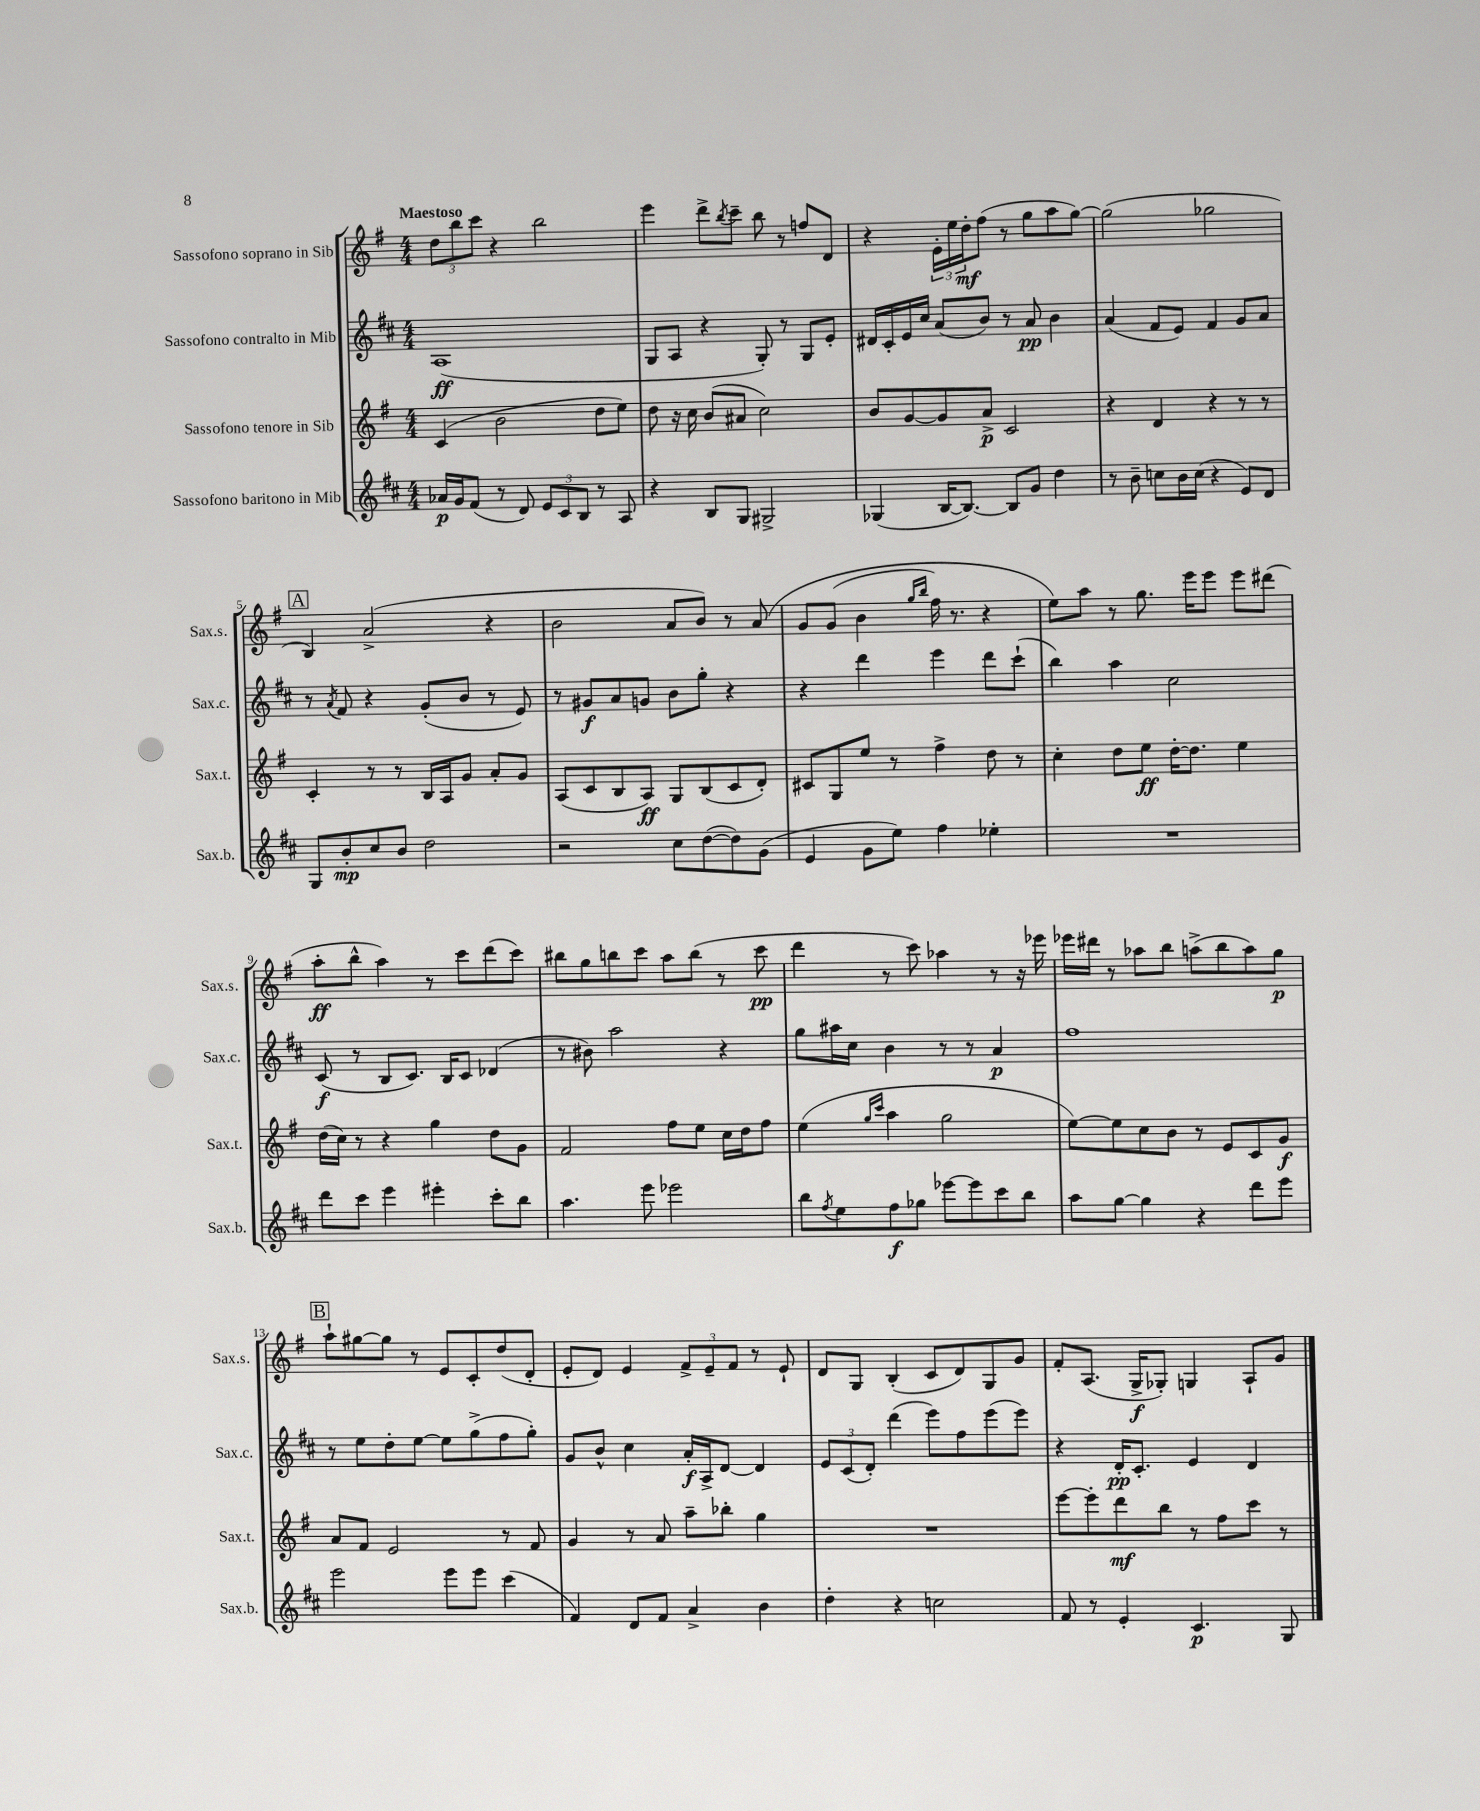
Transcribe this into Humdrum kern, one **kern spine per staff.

**kern	**kern	**kern	**kern
*staff4	*staff3	*staff2	*staff1
*clefG2	*clefG2	*clefG2	*clefG2
*k[f#c#]	*k[f#]	*k[f#c#]	*k[f#]
*M4/4	*M4/4	*M4/4	*M4/4
16a-/LL	(4c/	(1A	12dd\L
16g/J	.	.	.
.	.	.	12bb\
(8f#/J	.	.	.
.	.	.	12ccc\J
8r	2b\	.	4r
8d/)	.	.	.
12e/L	.	.	2bb\
12c#/	.	.	.
12B/J	.	.	.
8r	8dd\L	.	.
8A/	8ee\J)	.	.
=	=	=	=
4r	8dd\	8G/L	4eee\
.	16r	8A/J	.
.	16cc\	.	.
8B/L	(8b/L	4r	8ddd^\L
.	.	.	8qbb/
8G/J	8a#/J	.	8ccc~\J
2G#^/	2cc\)	8G'/)	8bb\
.	.	8r	8r
.	.	8G/L	8ff/L
.	.	8e'/J	8d/J
=	=	=	=
(4G-/	8b/L	16d#/LL	4r
.	.	16c#'/	.
.	[8g/	16e/	.
.	.	16cc#/JJ	.
[16B/LK	8g/]	(8a/L	24e'\LL
.	.	.	24ee\
8.B/_J)	.	.	.
.	.	.	24dd'\J
.	8a^/J	8b/J)	(8ff#\J
8B/]L	2c/	8r	8r
8g/J	.	8a/	8gg\L
4dd\	.	4b\	8aa\
.	.	.	[8gg\J)
=	=	=	=
8r	4r	(4a/	(2gg\]
8b~\	.	.	.
8cc\L	4d/	8f#/L	.
16b\L	.	8e/J)	.
(16cc\JJ	.	.	.
4r	4r	4f#/	2gg-\
8e/L)	8r	8g/L	.
8d/J	8r	8a/J	.
=	=	=	=
8G/L	4c'/	8r	4B/)
.	.	8qa/	.
8b'/	.	8f#/	.
8cc#/	8r	4r	(2a^/
8b/J	8r	.	.
2dd\	16B/LL	(8g'/L	.
.	16A/J	.	.
.	8g/J	8b/J	.
.	8a'/L	8r	4r
.	8g/J	8e/)	.
=	=	=	=
2r	(8A/L	8r	2b\
.	8c/	8g#/L	.
.	8B/	8a/	.
.	8A/J)	8g/J	.
8cc#\L	8G/L	8b\L	8a/L
([8dd\	(8B/	8gg'\J	8b/J)
8dd\])	8c/	4r	8r
(8g\J	8d'/J)	.	&(8a/
=	=	=	=
4e/	8c#/L	4r	8g/L
.	8G/	.	(8g/J
8g\L	8ee/J	4ddd\	4b\
8ee\J)	8r	.	.
.	.	.	16qqgg/LL
.	.	.	16qqbb/JJ
4ff#\	4ff#^\	4eee\	16ff#\)
.	.	.	8.r
4ee-'\	8dd\	8ddd\L	4r
.	8r	(8ccc#`\J	.
=	=	=	=
1r	4cc'\	4bb\)	8ee\L&)
.	.	.	8aa\J
.	8dd\L	4aa\	8r
.	8ee\J	.	8.gg\
.	[16dd'\LK	2cc#\	.
.	8.dd\]J	.	16eee\LK
.	.	.	8eee\J
.	4ee\	.	8eee\L
.	.	.	(8ddd#\J
=	=	=	=
8ddd\L	(16dd\LL	(8c#/	8aa'\L
.	16cc\JJ)	.	.
8ccc#\J	8r	8r	8bb^^\J
4eee\	4r	8B/L	4aa\)
.	.	8.c#/J)	.
4eee#'\	4gg\	.	8r
.	.	16B/LK	.
.	.	8c#/J	8ccc\L
8ccc#'\L	8dd\L	(4d-/	(8ddd\
8bb\J	8g\J	.	8ccc\J)
=	=	=	=
4.aa\	2f#/	8r	8bb#\L
.	.	8b#\)	8gg\
.	.	2aa\	8bb\
8eee\	.	.	8ccc\J
2eee-\	8ff#\L	.	8aa\L
.	8ee\J	.	(8bb\J
.	16cc\LL	4r	8r
.	16dd\J	.	.
.	8ff#\J	.	8ccc\
=	=	=	=
8bb\L	(4ee\	8gg\L	4ddd\
8qff#/	.	.	.
8ee\	.	16aa#\L	.
.	.	16cc#\JJ	.
.	16qqgg/LL	.	.
.	16qqccc/JJ	.	.
8ff#\	4aa\	4b\	8r
8gg-\J	.	.	8ccc\)
[8eee-\L	2gg\	8r	4aa-\
8eee-\]	.	8r	.
8ccc#\	.	4a/	8r
8bb\J	.	.	16r
.	.	.	16eee-\
=	=	=	=
8aa\L	[8ee\L)	1ff#	16eee-\LL
.	.	.	16ddd#\JJ
[8gg\J	8ee\]	.	8r
4gg\]	8cc\	.	8aa-\L
.	8b\J	.	8bb\J
4r	8r	.	(8aa^\L
.	8e/L	.	8bb\
8ddd\L	8c/	.	8aa\)
8eee\J	8g/J	.	8gg\J
=	=	=	=
2eee\	8a/L	8r	8aa`\L
.	8f#/J	8ee\L	[8gg#\
.	2e/	8dd'\	8gg#\]J
.	.	[8ee\J	8r
8eee\L	.	8ee\]L	8e/L
8eee\J	.	(8gg^\	8c'/
(4ccc#\	8r	8ff#\	(8dd/
.	8f#/	8gg'\J)	8d'/J
=	=	=	=
4f#/)	4g/	8g/L	8e'/L
.	.	8b^^/J	8d/J)
8d/L	8r	4cc#\	4e/
8f#/J	8a/	.	.
4a^/	8aa~\L	16a'/LL	12f#^/L
.	.	16A^/J	.
.	.	.	12e~/
.	8bb-'\J	[8d/J	.
.	.	.	12f#/J
4b\	4gg\	4d/]	8r
.	.	.	8e`/
=	=	=	=
4dd'\	1r	12e/L	8d/L
.	.	(12c#/	.
.	.	.	8G/J
.	.	12d'/J)	.
4r	.	(4ddd\	(4B'/
2cc\	.	8eee\L)	8c/L
.	.	8ff#\	8d/)
.	.	(8eee\	8G/
.	.	8eee\J)	8g/J
=	=	=	=
8f#/	[8eee\L	4r	8f#'/L
8r	8eee'\]	.	(8.A/J
4e'/	8ddd\	16d'/LK	.
.	.	8.c#'/J	16G^/LK
.	8bb\J	.	8G-'/J)
4.c#/	8r	4e/	4G/
.	8ff#\L	.	.
.	8ccc\J	4d/	8A`/L
8G/	8r	.	8g/J
==	==	==	==
*-	*-	*-	*-
